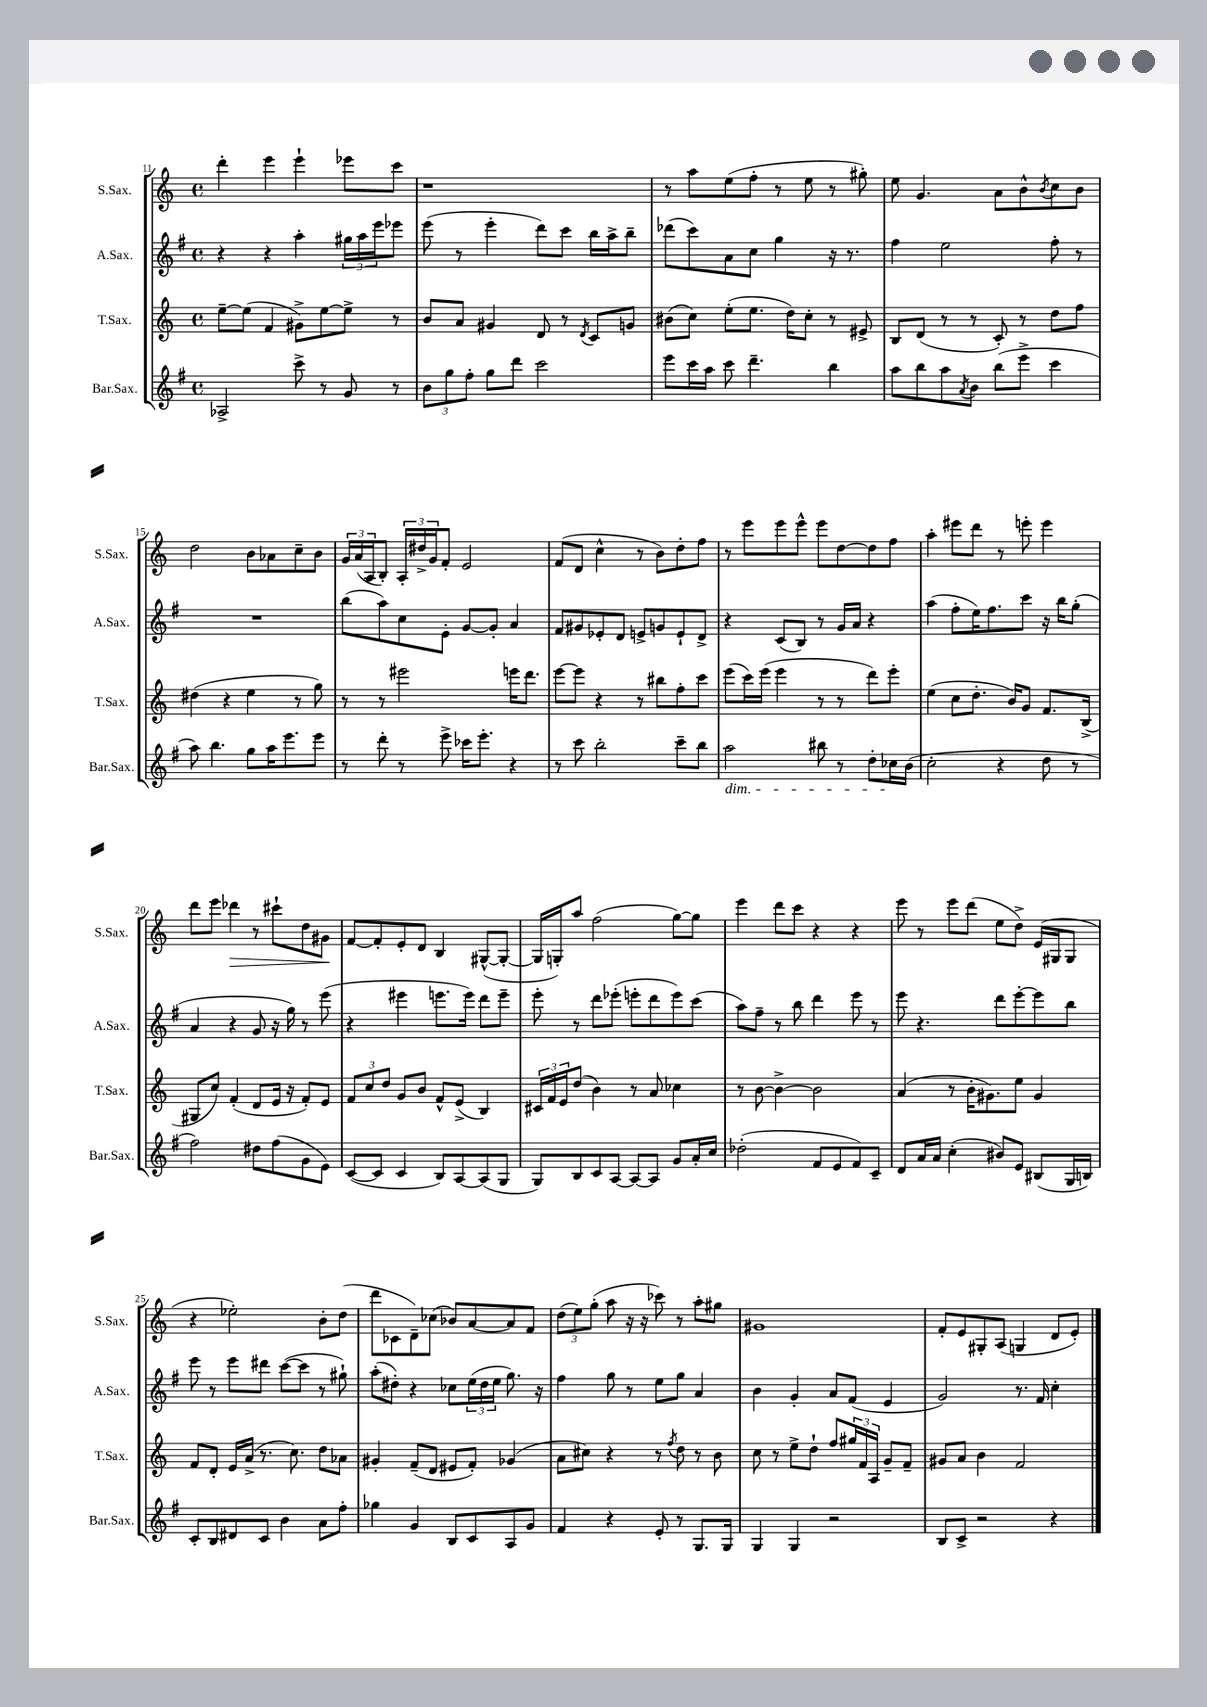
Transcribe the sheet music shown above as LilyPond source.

<<
\new StaffGroup <<
\new Staff = "s0" \with { instrumentName = "S.Sax." shortInstrumentName = "S.Sax." } {
    \clef treble \key c \major \defaultTimeSignature \time 4/4
    d'''4-. e'''4 e'''4-! ees'''8 c'''8 |
    r1 |
    r8 a''8 e''8( f''8-. r8 e''8 r8 gis''8-.) |
    e''8 g'4. a'8 b'8-^ \acciaccatura { b'8 } c''8 b'8 |
    d''2 b'8 aes'8 c''8-- b'8 |
    \tuplet 3/2 { g'16 a'16( a16 } b8-.) \tuplet 3/2 { a16-. dis''16-> g'16 } f'8-. e'2 |
    f'8( d'8 c''4-^ r8 b'8) d''8-. f''8 |
    r8 e'''8 e'''8 e'''8-^ e'''8 d''8~ d''8 f''8 |
    a''4-. eis'''8 d'''8 r8 e'''8-. e'''4 |
    d'''8 e'''8 des'''4\> r8 cis'''8-! d''8 gis'8\! |
    f'8~ f'8-. e'8-. d'8 b4 gis8~-^( gis8~-. |
    gis16 g16-.) a''8 f''2( g''8~) g''8 |
    e'''4 d'''8 c'''8 r4 r4 |
    e'''8 r8 e'''8 d'''8( e''8 d''8->) e'16( gis16 gis8 |
    r4 ees''2-.) b'8-. d''8( |
    d'''8 ces'8 d'8--) ces''8( bes'8) a'8~ a'8 f'8 |
    \tuplet 3/2 { d''8( e''8) g''8-.( } a''8 r16 r16 ces'''8) r8 a''8-. gis''8 |
    gis'1 |
    f'8-. e'8 gis8-. a8( g4 d'8 e'8-.) \bar "|." |
}
\new Staff = "s1" \with { instrumentName = "A.Sax." shortInstrumentName = "A.Sax." } {
    \clef treble \key g \major \defaultTimeSignature \time 4/4
    r4 r4 a''4-. \tuplet 3/2 { gis''16 a''16 e'''16 } ees'''8 |
    e'''8( r8 e'''4-. d'''8) c'''8 b''16 a''16-> b''8-- |
    des'''8( c'''8) a'8 c''8 g''4 r16 r8. |
    fis''4 e''2 fis''8-. r8 |
    R1 |
    b''8( a''8) c''8 e'8-. g'8~ g'8-. a'4 |
    fis'8 gis'8 ees'8-. d'8 e'8-> g'8 e'8-! d'8-> |
    r4 c'8( b8) r8 g'16 a'16 r4 |
    a''4( fis''8-. e''16) fis''8. c'''8 r16 b''16 g''8-.( |
    a'4 r4 g'8 r16 g''16) r8 e'''8( |
    r4 eis'''4 e'''8. e'''16) d'''8 e'''8-- |
    e'''8-. r8 d'''8 ees'''8-.( e'''8-. d'''8 e'''8) c'''8( |
    a''8) fis''8-- r8 b''8 d'''4 e'''8 r8 |
    e'''8 r4. d'''8 e'''8~-. e'''8 b''8 |
    e'''8 r8 e'''8 dis'''8 c'''8~( c'''8 r8 gis''8-!) |
    a''8-.( dis''8-.) r4 ces''8 \tuplet 3/2 { e''16( dis''16 e''16 } g''8.) r16 |
    fis''4 g''8 r8 e''8 g''8 a'4 |
    b'4 g'4-. a'8 fis'8( e'4 |
    g'2) r8. fis'16 c''4-. \bar "|." |
}
\new Staff = "s2" \with { instrumentName = "T.Sax." shortInstrumentName = "T.Sax." } {
    \clef treble \key c \major \defaultTimeSignature \time 4/4
    e''8~-- e''8( f'4 gis'8->) e''8~ e''8-> r8 |
    b'8 a'8 gis'4 d'8 r8 \acciaccatura { d'8 } c'8 g'8 |
    bis'8( c''8) e''8-.( e''8. d''16) c''8-. r8 eis'8-> |
    b8 d'8( r8 r8 c'8-.) r8 d''8 f''8 |
    dis''4( r4 e''4 r8 g''8) |
    r8 r8 eis'''2 e'''16 d'''8. |
    e'''8~ e'''8 r4 r8 bis''8 f''8-. c'''8 |
    e'''8( c'''16) e'''16( e'''4 r8 r8 d'''8) e'''8-. |
    e''4( c''8 d''8.-. b'16) g'8 f'8. b16->( |
    gis8 c''8) f'4-.( d'8 e'16 r16 f'8-.) e'8 |
    \tuplet 3/2 { f'8 c''8 d''8 } g'8 b'8 f'8-^ e'8->( b4) |
    \tuplet 3/2 { cis'16 f'16 e'16 } d''8( b'4) r8 a'8 ces''4 |
    r8 b'8~ b'4~-> b'2 |
    a'4( r8 b'16-. gis'8.) e''8 gis'4 |
    f'8 d'8-. e'16 a'16->( r8. c''8.) d''8 aes'8 |
    gis'4-. f'8--( d'8 eis'8 f'8-.) ges'4( |
    a'8 cis''8) r4 r8 \acciaccatura { f''8 } d''8 r8 b'8 |
    c''8 r8 e''8-> d''8-! f''8 \tuplet 3/2 { gis''16 f'16 a16 } g'8-- f'8-- |
    gis'8 a'8 b'4 f'2 \bar "|." |
}
\new Staff = "s3" \with { instrumentName = "Bar.Sax." shortInstrumentName = "Bar.Sax." } {
    \clef treble \key g \major \defaultTimeSignature \time 4/4
    aes2-> c'''8-> r8 g'8 r8 |
    \tuplet 3/2 { b'8 g''8 fis''8-. } g''8 d'''8 c'''2 |
    e'''8 c'''16 a''16 c'''8 d'''4.-- b''4 |
    a''8 b''8 a''8 \acciaccatura { a'8 } b'8 b''8( e'''8-> c'''4 |
    a''8) b''4. g''8 a''16 e'''8. e'''8 |
    r8 d'''8-. r8 e'''8-> ces'''16 e'''8.-. r4 |
    r8 c'''8 b''2-. c'''8-- b''8 |
    a''2\dim bis''8 r8 d''8-. ces''16\! b'16( |
    c''2-. r4 d''8 r8 |
    fis''2) dis''8 fis''8( g'8 e'8) |
    c'8~( c'8 c'4 b8) a8~ a8( g8 |
    g8) b8 c'8 a8~ a8~ a8 g'8 a'16-. c''16 |
    des''2-.( fis'8 e'8 fis'8) c'8-- |
    d'8 a'16 a'16 c''4-.( bis'8) e'8 bis8( g16 b16) |
    c'8-. b8 dis'8 c'8 b'4 a'8 fis''8-. |
    ges''4 g'4 b8 c'8 a8 g'8 |
    fis'4 r4 e'8-. r8 g8. g16 |
    g4 g4 r2 |
    b8 c'8-> r2 r4 \bar "|." |
}
>>
>>
\layout { \context { \Score currentBarNumber = #11 } }
